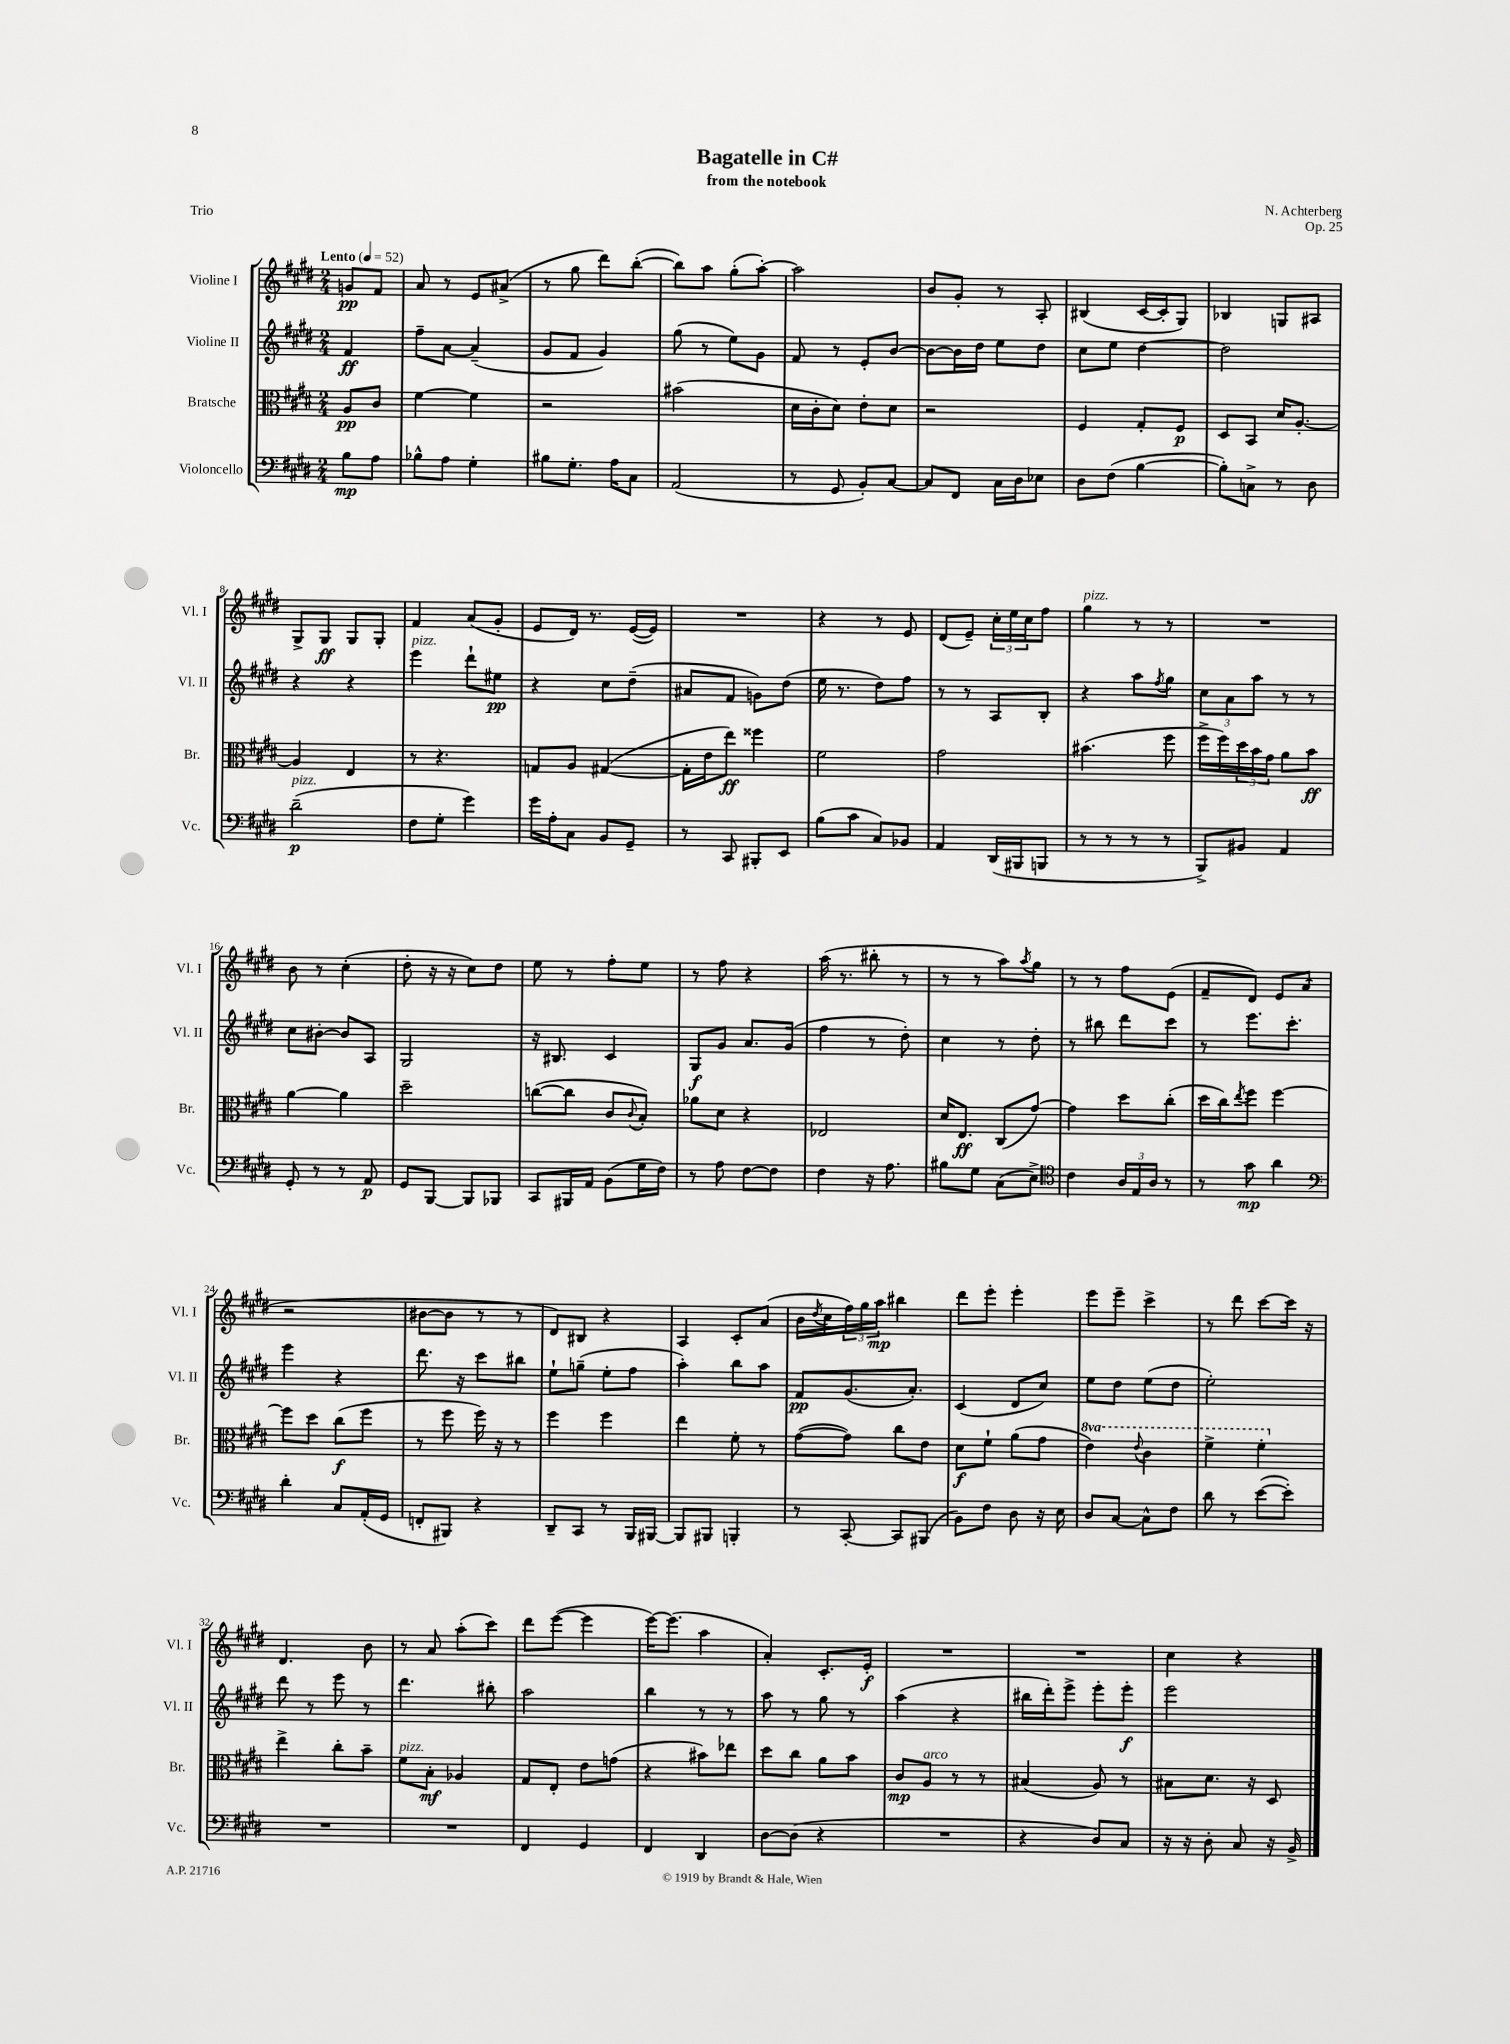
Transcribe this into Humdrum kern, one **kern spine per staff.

**kern	**dynam	**kern	**dynam	**kern	**dynam	**kern	**dynam
*part4	*part4	*part3	*part3	*part2	*part2	*part1	*part1
*staff4	*staff4	*staff3	*staff3	*staff2	*staff2	*staff1	*staff1
*I"Violoncello	*	*I"Bratsche	*	*I"Violine II	*	*I"Violine I	*
*I'Vc.	*	*I'Br.	*	*I'Vl. II	*	*I'Vl. I	*
*clefF4	*	*clefC3	*	*clefG2	*	*clefG2	*
*k[f#c#g#d#]	*	*k[f#c#g#d#]	*	*k[f#c#g#d#]	*	*k[f#c#g#d#]	*
*M2/4	*	*M2/4	*	*M2/4	*	*M2/4	*
*MM52	*	*MM52	*	*MM52	*	*MM52	*
=	=	=	=	=	=	=	=
!	!	!	!	!	!	!LO:TX:a:B:t=Lento	!
8B\L	mp	8A/L	pp	4f#/	ff	8gn/L	pp
8A\J	.	8c#/J	.	.	.	8f#/J	.
=1	=1	=1	=1	=1	=1	=1	=1
8B-X^^\L	.	[4f#\	.	8ff#~\L	.	8a/	.
8A\J	.	.	.	[8a\J	.	8r	.
4G#'\	.	4f#\]	.	(4a~/]	.	8e/L	.
.	.	.	.	.	.	(8a#X^/J	.
=2	=2	=2	=2	=2	=2	=2	=2
8B#X\L	.	2r	.	8g#/L	.	8r	.
8.G#'\J	.	.	.	8f#/J	.	8gg#\	.
.	.	.	.	4g#/)	.	8ddd#\L)	.
16A\KL	.	.	.	.	.	.	.
8C#\J	.	.	.	.	.	([8bb'\J	.
=3	=3	=3	=3	=3	=3	=3	=3
(2AA/	.	(2b#X\	.	(8gg#\	.	8bb\L])	.
.	.	.	.	8r	.	8aa\J	.
.	.	.	.	8ee\L)	.	(8gg#'\L	.
.	.	.	.	8g#\J	.	[8aa'\J)	.
=4	=4	=4	=4	=4	=4	=4	=4
8r	.	16d#\LL	.	8f#/	.	2aa\]	.
.	.	16c#'\J	.	.	.	.	.
8GG#/	.	8d#\J)	.	8r	.	.	.
8BB'/L)	.	8e'\L	.	8e'/L	.	.	.
[8C#/J	.	8d#\J	.	[8b/J	.	.	.
=5	=5	=5	=5	=5	=5	=5	=5
8C#/L]	.	2r	.	8b\L_	.	8b/L	.
8FF#/J	.	.	.	16b\L]	.	8g#'/J	.
.	.	.	.	16dd#\JJ	.	.	.
16C#\LL	.	.	.	8ee\L	.	8r	.
16D#\J	.	.	.	.	.	.	.
8E-X\J	.	.	.	8dd#\J	.	8A'/	.
=6	=6	=6	=6	=6	=6	=6	=6
8D#\L	.	4F#/	.	8cc#\L	.	(4B#X/	.
(8F#\J	.	.	.	8ee\J	.	.	.
[4B\	.	8G#'/L	.	[4dd#\	.	[16c#/LL	.
.	.	.	.	.	.	16c#'/J]	.
.	.	8F#/J	p	.	.	8G#/J)	.
=7	=7	=7	=7	=7	=7	=7	=7
8B'\L])	.	8D#/L	.	2dd#\]	.	4B-X/	.
8Cn^\J	.	8BB/J	.	.	.	.	.
8r	.	16d#/KL	.	.	.	8Gn/L	.
.	.	[8.A'/J	.	.	.	.	.
8D#\	.	.	.	.	.	8A#X/J	.
!!LO:LB:g=z
=8	=8	=8	=8	=8	=8	=8	=8
!LO:TX:a:i:t=pizz.	!	!	!	!	!	!	!
(2d#~\	p	4A/]	.	4r	.	8G#^/L	.
.	.	.	.	.	.	8G#/J	ff
.	.	4E/	.	4r	.	8G#/L	.
.	.	.	.	.	.	8G#'/J	.
=9	=9	=9	=9	=9	=9	=9	=9
!	!	!	!	!LO:TX:a:i:t=pizz.	!	!	!
8F#\L	.	8r	.	4eee\	.	4f#/	.
8G#'\J	.	4.r	.	.	.	.	.
4g#\)	.	.	.	8ddd#`\L	.	(8a/L	.
.	.	.	.	8ee#X\J	pp	8g#'/J	.
=10	=10	=10	=10	=10	=10	=10	=10
16g#\LL	.	8Gn/L	.	4r	.	8e/L	.
16A'\J	.	.	.	.	.	.	.
8C#\J	.	8A/J	.	.	.	16d#/Jk)	.
.	.	.	.	.	.	8.r	.
8BB/L	.	([4G#X/	.	8cc#\L	.	.	.
8GG#~/J	.	.	.	(8dd#~\J	.	([16e/LL	.
.	.	.	.	.	.	16e/JJ])	.
=11	=11	=11	=11	=11	=11	=11	=11
8r	.	16G#'\LL]	.	8a#X/L	.	2r	.
.	.	16e\J	.	.	.	.	.
8CC#/	.	8ee\J)	ff	8f#/J	.	.	.
8BBB#X'/L	.	4ff##X\	.	8gn\L)	.	.	.
8EE/J	.	.	.	(8dd#\J	.	.	.
=12	=12	=12	=12	=12	=12	=12	=12
(8B\L	.	2f#\	.	16ee\	.	4r	.
.	.	.	.	8.r	.	.	.
8c#\J	.	.	.	.	.	.	.
8C#/L)	.	.	.	8dd#\L)	.	8r	.
8BB-X/J	.	.	.	8ff#\J	.	8e/	.
=13	=13	=13	=13	=13	=13	=13	=13
4AA/	.	2g#\	.	8r	.	(8d#/L	.
.	.	.	.	8r	.	8e~/J)	.
(16DD#/LL	.	.	.	8A/L	.	24cc#'\LL	.
.	.	.	.	.	.	24ee\	.
16BBB#X/J	.	.	.	.	.	.	.
.	.	.	.	.	.	24cc#\J	.
8BBBn/J	.	.	.	8B'/J	.	8ff#\J	.
=14	=14	=14	=14	=14	=14	=14	=14
!	!	!	!	!	!	!LO:TX:a:i:t=pizz.	!
8r	.	(4.b#X\	.	4r	.	4gg#\	.
8r	.	.	.	.	.	.	.
8r	.	.	.	8aa\L	.	8r	.
.	.	.	.	8qff#/	.	.	.
8r	.	8ff#\	.	8gg#\J	.	8r	.
=15	=15	=15	=15	=15	=15	=15	=15
8BBB^/L)	.	16ff#^\LL	.	12cc#\L	.	2r	.
.	.	16ff#\)	.	.	.	.	.
.	.	.	.	12a\	.	.	.
8BB#X/J	.	24dd#\	.	.	.	.	.
.	.	24b\	.	12aa\J	.	.	.
.	.	24g#\JJ	.	.	.	.	.
4AA/	.	8a\L	.	8r	.	.	.
.	.	8b\J	ff	8r	.	.	.
!!LO:LB:g=z
=16	=16	=16	=16	=16	=16	=16	=16
8GG#'/	.	[4a\	.	8cc#\L	.	8b\	.
8r	.	.	.	[8b#X'\J	.	8r	.
8r	.	4a\]	.	8b#/L]	.	(4cc#'\	.
8AA/	p	.	.	8A/J	.	.	.
=17	=17	=17	=17	=17	=17	=17	=17
8GG#/L	.	2dd#~\	.	2G#/	.	8dd#'\	.
[8BBB/J	.	.	.	.	.	16r	.
.	.	.	.	.	.	16r	.
8BBB/L]	.	.	.	.	.	8cc#\L)	.
8BBB-X/J	.	.	.	.	.	8dd#\J	.
=18	=18	=18	=18	=18	=18	=18	=18
8CC#/L	.	([8ccn\L	.	16r	.	8ee\	.
.	.	.	.	8.B#X/	.	.	.
16BBB#X/L	.	8cc\J]	.	.	.	8r	.
16AA/JJ	.	.	.	.	.	.	.
(8BB\L	.	8c#/L	.	4c#/	.	8ff#'\L	.
.	.	8qqc#/	.	.	.	.	.
16G#\L	.	8B'/J)	.	.	.	8ee\J	.
16F#\JJ)	.	.	.	.	.	.	.
=19	=19	=19	=19	=19	=19	=19	=19
8r	.	8a-X\L	.	8G#/L	f	8r	.
8A\	.	8d#\J	.	8g#/J	.	8ff#\	.
[8F#\L	.	4r	.	8.a/L	.	4r	.
8F#\J]	.	.	.	.	.	.	.
.	.	.	.	(16g#/Jk	.	.	.
=20	=20	=20	=20	=20	=20	=20	=20
4F#\	.	2E-X/	.	4ff#\	.	(16aa\	.
.	.	.	.	.	.	8.r	.
16r	.	.	.	8r	.	8bb#X'\	.
8.A\	.	.	.	.	.	.	.
.	.	.	.	8dd#'\)	.	8r	.
=21	=21	=21	=21	=21	=21	=21	=21
8B#X\L	.	16d#/KL	.	4cc#\	.	8r	.
.	.	8.E/J	ff	.	.	.	.
8G#\J	.	.	.	.	.	8r	.
(8C#\L	.	(8C#/L	.	8r	.	8aa\L)	.
.	.	.	.	.	.	8qaa/	.
8E^\J)	.	[8g#/J)	.	8dd#'\	.	8gg#\J	.
=22	=22	=22	=22	=22	=22	=22	=22
*clefC4	*	*	*	*	*	*	*
4c#\	.	4g#\]	.	8r	.	8r	.
.	.	.	.	8bb#X\	.	8r	.
24A/LL	.	8dd#\L	.	8ddd#\L	.	8ff#\L	.
24E/	.	.	.	.	.	.	.
24A/JJ	.	.	.	.	.	.	.
8r	.	(8cc#'\J	.	8ccc#\J	.	(8e\J	.
=23	=23	=23	=23	=23	=23	=23	=23
8r	.	16dd#\LL	.	8r	.	8f#~/L	.
.	.	16cc#\J)	.	.	.	.	.
.	.	8qee/	.	.	.	.	.
8g#\	mp	8ff#\J	.	8.eee\L	.	8d#/J)	.
4a\	.	[4ff#\	.	.	.	8e/L	.
.	.	.	.	8.ccc#'\J	.	.	.
.	.	.	.	.	.	(8a/J	.
!!LO:LB:g=z
=24	=24	=24	=24	=24	=24	=24	=24
*clefF4	*	*	*	*	*	*	*
4d#'\	.	8ff#\L]	.	4eee\	.	2r	.
.	.	8dd#\J	.	.	.	.	.
8C#/L	.	(8cc#\L	f	4r	.	.	.
(16AA'/L	.	8ff#\J	.	.	.	.	.
16GG#/JJ	.	.	.	.	.	.	.
=25	=25	=25	=25	=25	=25	=25	=25
8FFn'/L	.	8r	.	8.ddd#\	.	[8b#X\L	.
8BBB#X/J)	.	8ff#\	.	.	.	8b#\J]	.
.	.	.	.	16r	.	.	.
4r	.	16ff#\)	.	8ccc#\L	.	8r	.
.	.	16r	.	.	.	.	.
.	.	8r	.	8bb#X\J	.	8r	.
=26	=26	=26	=26	=26	=26	=26	=26
8DD#~/L	.	4ff#\	.	8ee`\L	.	8d#/L)	.
8CC#/J	.	.	.	(8ggn~\J	.	8B#X/J	.
8r	.	4ff#\	.	8ee'\L	.	4r	.
16BBB/LL	.	.	.	8ff#\J	.	.	.
[16BBB#X/JJ	.	.	.	.	.	.	.
=27	=27	=27	=27	=27	=27	=27	=27
8BBB#/L]	.	4ee\	.	4aa'\)	.	4A/	.
8BBB#X/J	.	.	.	.	.	.	.
4BBBn'/	.	8f#'\	.	8bb\L	.	8c#'/L	.
.	.	8r	.	8aa\J	.	(8a/J	.
=28	=28	=28	=28	=28	=28	=28	=28
8r	.	([8g#\L	.	8f#/L	pp	16b\LL	.
.	.	.	.	.	.	8qdd#/	.
.	.	.	.	.	.	16cc#\	.
[8CC#'/	.	8g#\J])	.	(8.g#/	.	24ff#\)	.
.	.	.	.	.	.	24gg#\	.
.	.	.	.	.	.	24aa\JJ	mp
8CC#/L]	.	8cc#\L	.	.	.	4bb#X\	.
.	.	.	.	8.a'/J)	.	.	.
(8BBB#X/J	.	8e\J	.	.	.	.	.
=29	=29	=29	=29	=29	=29	=29	=29
8BB\L)	.	8d#\L	f	(4c#/	.	8ddd#\L	.
8F#\J	.	8f#`\J	.	.	.	8eee'\J	.
8D#\	.	(8a\L	.	8d#/L	.	4eee'\	.
16r	.	8g#\J	.	8cc#/J)	.	.	.
16E\	.	.	.	.	.	.	.
=30	=30	=30	=30	=30	=30	=30	=30
*	*	*8va	*	*	*	*	*
8D#/L	.	4ee\)	.	8ee\L	.	8eee\L	.
[8C#/J	.	.	.	8dd#\J	.	8eee~\J	.
.	.	8qqee/	.	.	.	.	.
8C#^^\L]	.	4cc#\	.	(8ee\L	.	4ccc#^\	.
8F#\J	.	.	.	8dd#\J	.	.	.
=31	=31	=31	=31	=31	=31	=31	=31
8d#\	.	4ff#^\	.	2ee'\)	.	8r	.
8r	.	.	.	.	.	8ddd#\	.
([8e\L	.	4ff#'\	.	.	.	[8ccc#\L	.
8e'\J])	.	.	.	.	.	16ccc#\Jk]	.
.	.	.	.	.	.	16r	.
!!LO:LB:g=z
=32	=32	=32	=32	=32	=32	=32	=32
*	*	*X8va	*	*	*	*	*
2r	.	4ee^\	.	8ddd#\	.	4.d#/	.
.	.	.	.	8r	.	.	.
.	.	8cc#'\L	.	8eee\	.	.	.
.	.	8b~\J	.	8r	.	8b\	.
=33	=33	=33	=33	=33	=33	=33	=33
!	!	!LO:TX:a:i:t=pizz.	!	!	!	!	!
2r	.	8f#\L	.	4.ddd#\	.	8r	.
.	.	8B'\J	mf	.	.	8a/	.
.	.	4A-X/	.	.	.	(8aa'\L	.
.	.	.	.	8bb#X'\	.	8ccc#\J)	.
=34	=34	=34	=34	=34	=34	=34	=34
4FF#/	.	8G#/L	.	2aa\	.	8ddd#\L	.
.	.	8E'/J	.	.	.	([8eee\J	.
4GG#/	.	8e\L	.	.	.	4eee\]	.
.	.	(8gn\J	.	.	.	.	.
=35	=35	=35	=35	=35	=35	=35	=35
4FF#/	.	4r	.	4bb\	.	[16eee\KL)	.
.	.	.	.	.	.	(8.eee\J]	.
4DD#/	.	8b#X\L)	.	8r	.	4aa\	.
.	.	8ee-X\J	.	8r	.	.	.
=36	=36	=36	=36	=36	=36	=36	=36
[8D#\L	.	8dd#\L	.	8aa\	.	4a'/)	.
(8D#\J]	.	8cc#\J	.	8r	.	.	.
4r	.	8a\L	.	8gg#\	.	8.c#'/L	.
.	.	8b\J	.	8r	.	.	.
.	.	.	.	.	.	16e'/Jk	f
=37	=37	=37	=37	=37	=37	=37	=37
2r	.	8c#/L	mp	(4aa\	.	2r	.
!	!	!LO:TX:a:i:t=arco	!	!	!	!	!
.	.	8A/J	.	.	.	.	.
.	.	8r	.	4r	.	.	.
.	.	8r	.	.	.	.	.
=38	=38	=38	=38	=38	=38	=38	=38
4r	.	(4B#X/	.	16bb#X\LL	.	2r	.
.	.	.	.	16ddd#'\J)	.	.	.
.	.	.	.	8eee^\J	.	.	.
8D#/L)	.	8A/)	.	8eee'\L	.	.	.
8C#/J	.	8r	.	8eee'\J	f	.	.
=39	=39	=39	=39	=39	=39	=39	=39
16r	.	8B#X\L	.	2eee\	.	4cc#\	.
16r	.	.	.	.	.	.	.
8D#'\	.	8.d#\J	.	.	.	.	.
8C#/	.	.	.	.	.	4r	.
.	.	16r	.	.	.	.	.
16r	.	8D#/	.	.	.	.	.
16BB^/	.	.	.	.	.	.	.
==	==	==	==	==	==	==	==
*-	*-	*-	*-	*-	*-	*-	*-
